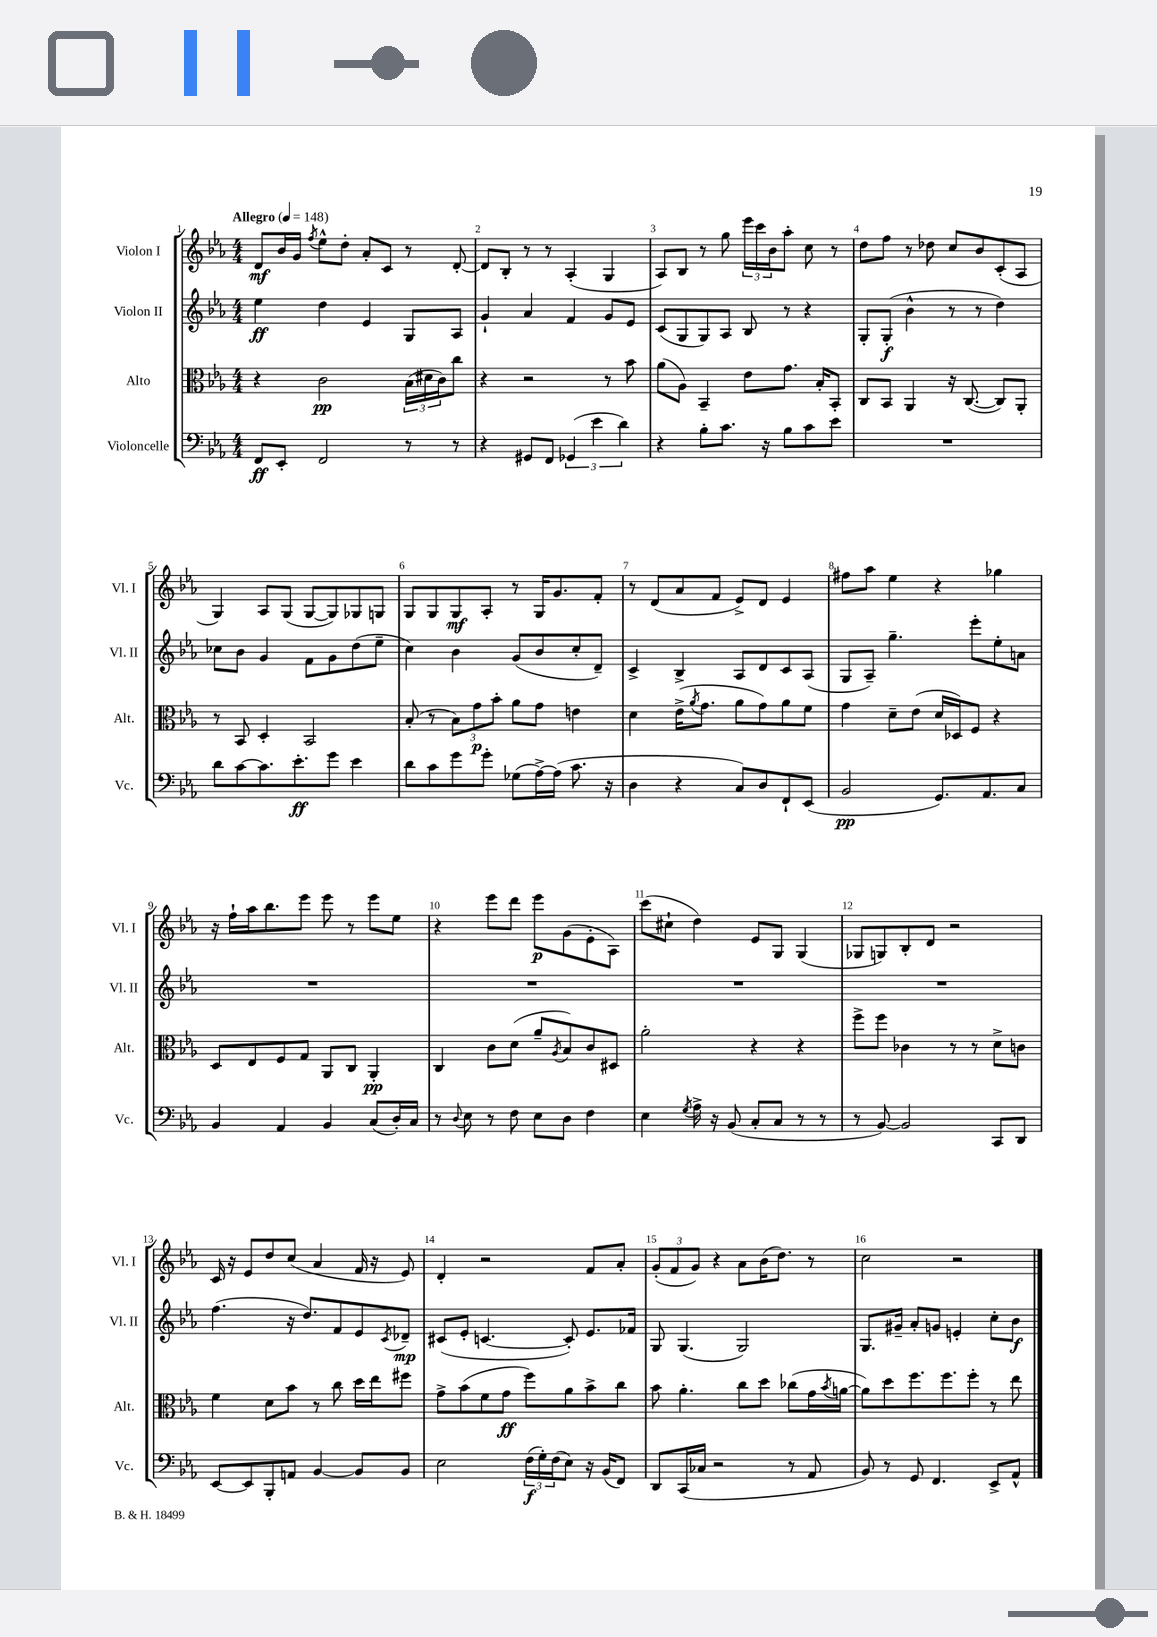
<<
\new StaffGroup <<
\new Staff = "s0" \with { instrumentName = "Violon I" shortInstrumentName = "Vl. I" } {
    \clef treble \key ees \major \numericTimeSignature \time 4/4 \tempo "Allegro" 4 = 148
    d'8\mf bes'16 g'16 \acciaccatura { f''8 } ees''8-^ d''8-. aes'8-. c'8 r8 d'8~-. |
    d'8 bes8-. r8 r8 aes4-.( g4 |
    aes8) bes8 r8 g''8 \tuplet 3/2 { ees'''16 c'''16 bes'16 } aes''8-. c''8 r8 |
    d''8 f''8 r8 des''8 c''8 bes'8 c'8-.( aes8 |
    g4) aes8 g8( g8~ g8) ges8 g8 |
    g8 g8 g8\mf aes8-. r8 g16 g'8. f'8-. |
    r8 d'8( aes'8 f'8 ees'8->) d'8 ees'4 |
    fis''8 aes''8 ees''4 r4 ges''4 |
    r16 f''16-! aes''16 bes''8. ees'''8 ees'''8 r8 ees'''8 ees''8 |
    r4 ees'''8 d'''8 ees'''8\p g'8( ees'8-. aes8) |
    c'''8( cis''8-! d''4) ees'8 g8 g4( |
    ges8 g8) bes8-. d'8 r2 |
    c'16 r16 ees'8 d''8 c''8( aes'4 f'16 r16 ees'8) |
    d'4-. r2 f'8 aes'8-. |
    \tuplet 3/2 { g'8-.( f'8 g'8) } r4 aes'8 bes'16( d''8.) r8 |
    c''2 r2 \bar "|." |
}
\new Staff = "s1" \with { instrumentName = "Violon II" shortInstrumentName = "Vl. II" } {
    \clef treble \key ees \major \numericTimeSignature \time 4/4
    ees''4\ff d''4 ees'4 g8 aes8 |
    g'4-! aes'4 f'4 g'8 ees'8 |
    c'8( g8 g8) aes8 bes8 r8 r4 |
    g8-. g8-.\f( bes'4-^ r8 r8 d''4) |
    ces''8 bes'8 g'4 f'8 g'8 d''8( ees''8-- |
    c''4) bes'4 g'8( bes'8 c''8-. d'8--) |
    c'4-> bes4-> aes8 d'8 c'8 aes8( |
    g8 aes8--) g''4.-- ees'''8-. ees''8-. a'8 |
    R1 |
    R1 |
    R1 |
    R1 |
    f''4.( r16 d''8.) f'8 ees'8 \acciaccatura { c'8 } des'8--\mp |
    cis'8( ees'8-. c'4.~ c'8-.) ees'8. fes'16 |
    g8 g4.( g2) |
    g8. gis'16-- aes'8-. g'8 e'4-. c''8-. bes'8\f \bar "|." |
}
\new Staff = "s2" \with { instrumentName = "Alto" shortInstrumentName = "Alt." } {
    \clef alto \key ees \major \numericTimeSignature \time 4/4
    r4 c'2\pp \tuplet 3/2 { bes16( dis'16 c'16) } c''8 |
    r4 r2 r8 bes'8 |
    aes'8( aes8) bes,4-- ees'8 g'8. bes16-. bes,8-. |
    c8 bes,8 aes,4 r16 c8.~( c8) aes,8-. |
    r8 bes,8 d4-. bes,2 |
    bes8-.( r8 \tuplet 3/2 { bes8) g'8\p bes'8-. } aes'8 g'8 e'4 |
    d'4 ees'16->( \acciaccatura { aes'8 } g'8. aes'8 g'8) aes'8 f'8 |
    g'4 d'8-- ees'8( d'16 des16) f8 r4 |
    d8 ees8 f8 g8 aes,8 c8 aes,4-.\pp |
    c4 c'8 d'8( aes'8-- \acciaccatura { aes8 } bes8) c'8 dis8 |
    aes'2-. r4 r4 |
    f''8-> f''8 ces'4 r8 r8 d'8-> c'8 |
    f'4 d'8 bes'8 r8 c''8 d''16 ees''16 fis''8 |
    g'8-> bes'8( f'8 g'8\ff f''8) aes'8 bes'8-> c''8 |
    bes'8 aes'4.-. c''8 d''8 ces''8( g'16 \acciaccatura { bes'8 } a'16~ |
    a'8) d''8 f''8. f''8. f''8-. r8 ees''8 \bar "|." |
}
\new Staff = "s3" \with { instrumentName = "Violoncelle" shortInstrumentName = "Vc." } {
    \clef bass \key ees \major \numericTimeSignature \time 4/4
    f,8\ff ees,8-. f,2 r8 r8 |
    r4 gis,8 f,8 \tuplet 3/2 { ges,4( ees'4 d'4) } |
    r4 bes8-. c'8. r16 bes8 c'8 ees'8 |
    R1 |
    d'8 c'8~ c'8. ees'8.-.\ff g'8 ees'4 |
    d'8 c'8 g'8 g'8-. ges8( aes16~->) aes16( c'8. r16 |
    d4 r4 c8) d8 f,8-! ees,8( |
    bes,2\pp g,8.) aes,8. c8 |
    bes,4 aes,4 bes,4 c8( d16-.) c16 |
    r8 \appoggiatura { d8 } ees8 r8 f8 ees8 d8 f4 |
    ees4 \acciaccatura { g8 } aes16-> r16 bes,8( c8-. c8 r8 r8 |
    r8 bes,8~) bes,2 c,8 d,8 |
    ees,8~ ees,8 bes,,8-. a,8 bes,4~ bes,8 bes,8 |
    ees2 \tuplet 3/2 { f16\f( g16-.) f16( } ees8) r16 bes,16( f,8) |
    d,8 c,16( ces16 r2 r8 aes,8 |
    bes,8) r8 g,8 f,4. ees,8-> aes,8-^ \bar "|." |
}
>>
>>
\layout { \context { \Score \override BarNumber.break-visibility = ##(#f #t #t) barNumberVisibility = #all-bar-numbers-visible } }
